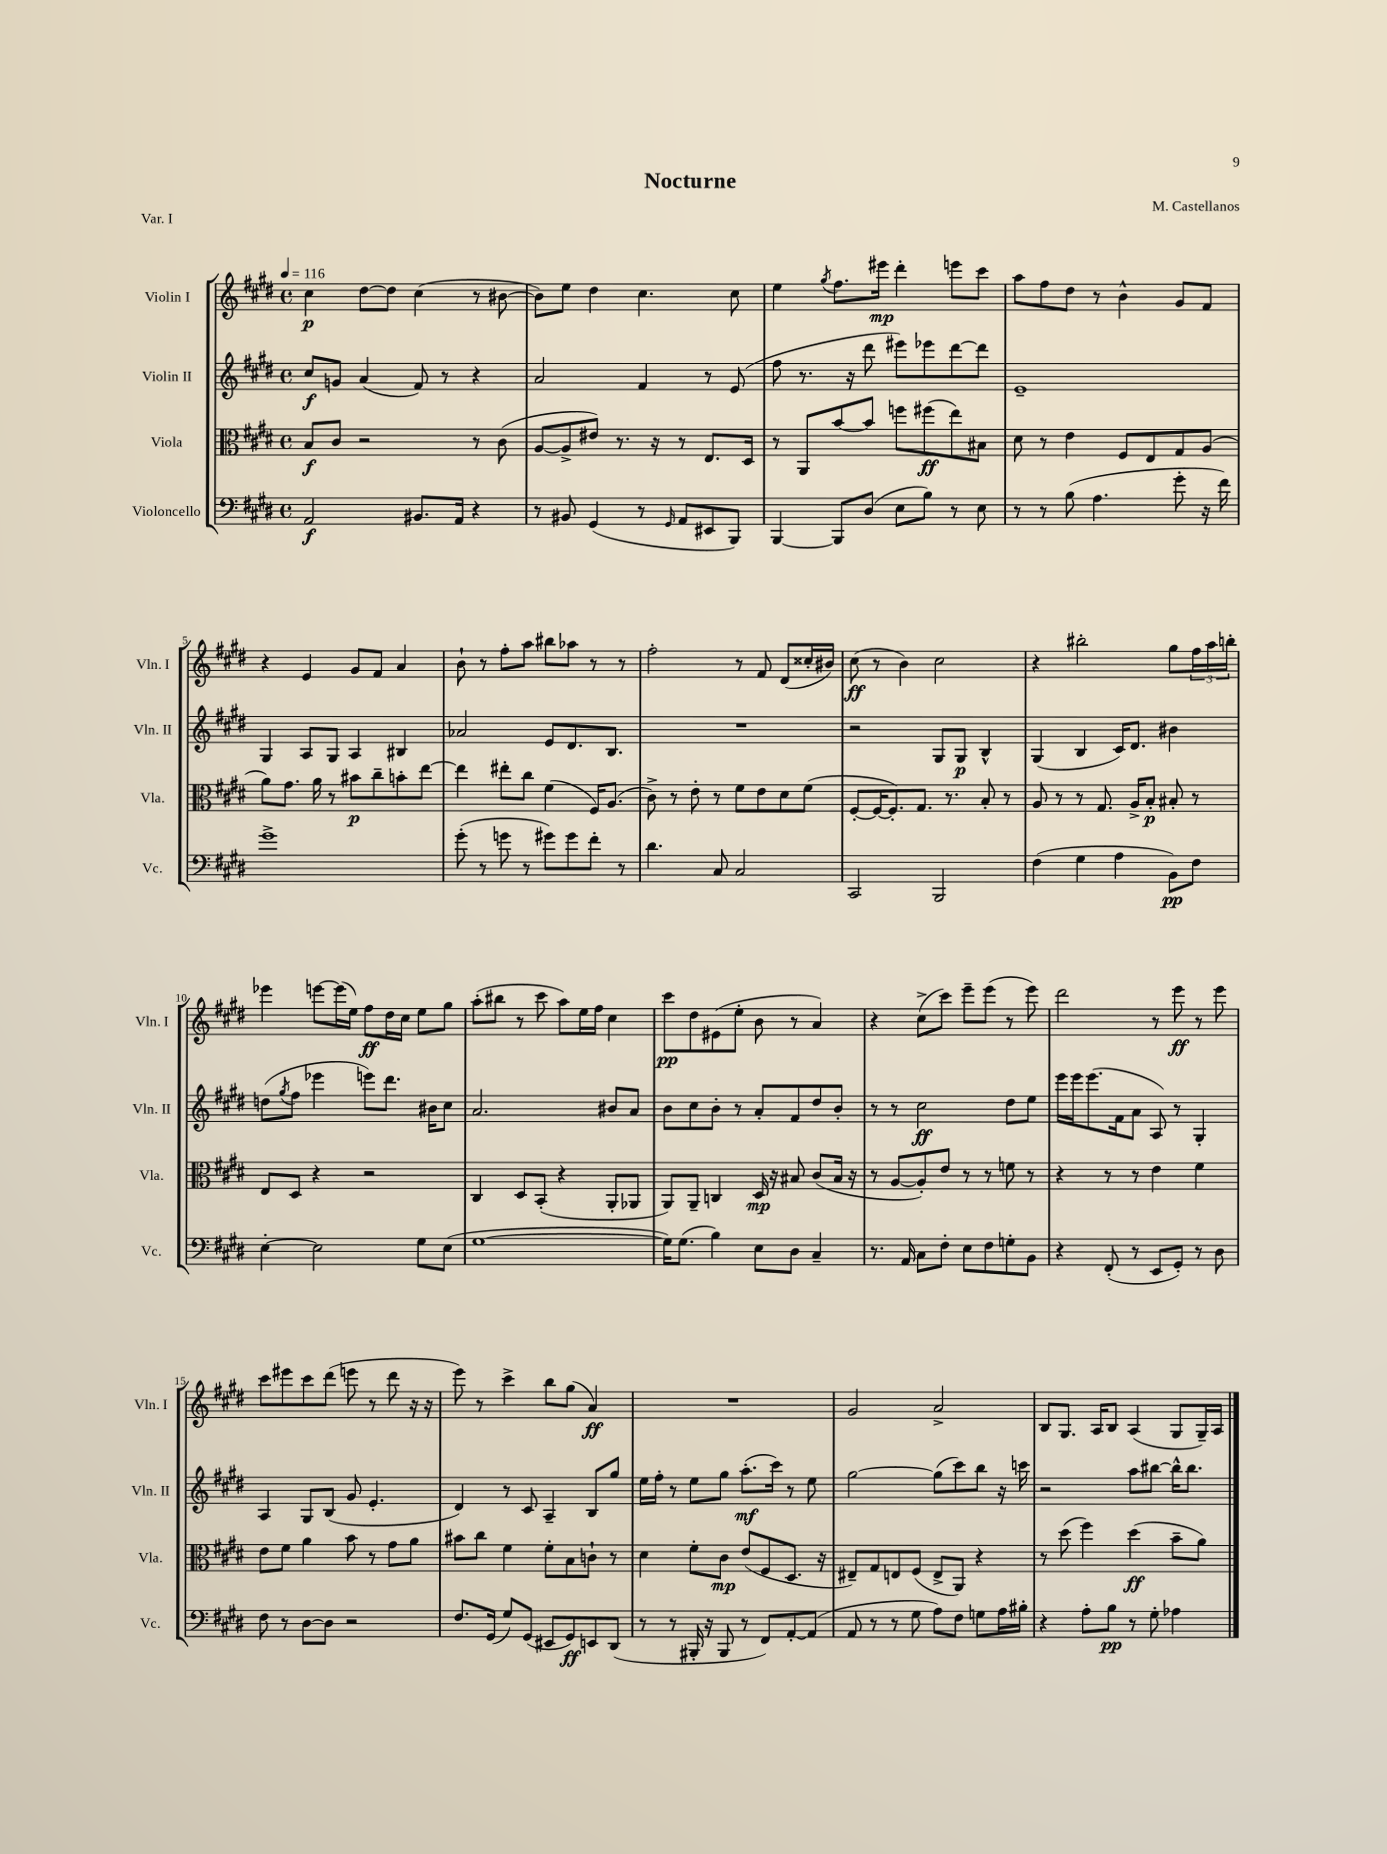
\header { title = "Nocturne" composer = "M. Castellanos" piece = "Var. I" }
<<
\new StaffGroup <<
\new Staff = "s0" \with { instrumentName = "Violin I" shortInstrumentName = "Vln. I" } {
    \clef treble \key e \major \defaultTimeSignature \time 4/4 \tempo 4 = 116
    cis''4\p dis''8~ dis''8 cis''4( r8 bis'8~ |
    bis'8) e''8 dis''4 cis''4. cis''8 |
    e''4 \acciaccatura { gis''8 } fis''8. eis'''16\mp dis'''4-. e'''8 cis'''8 |
    a''8 fis''8 dis''8 r8 b'4-^ gis'8 fis'8 |
    r4 e'4 gis'8 fis'8 a'4 |
    b'8-! r8 fis''8-. a''8 bis''8 aes''8 r8 r8 |
    fis''2-. r8 fis'8 dis'8( cisis''16-. bis'16) |
    cis''8\ff( r8 b'4) cis''2 |
    r4 bis''2-. gis''8 \tuplet 3/2 { fis''16 a''16 b''16-. } |
    ees'''4 e'''8~ e'''16( e''16) fis''8\ff dis''16 cis''16 e''8 gis''8 |
    a''8-.( bis''8 r8 cis'''8 a''8) e''16 fis''16 cis''4 |
    cis'''8\pp dis''8 eis'8( e''8-. b'8 r8 a'4) |
    r4 cis''8->( cis'''8) e'''8-- e'''8( r8 e'''8) |
    dis'''2 r8 e'''8\ff r8 e'''8 |
    cis'''8 eis'''8 cis'''8 dis'''8( e'''8 r8 dis'''8 r16 r16 |
    e'''8) r8 cis'''4-> b''8 gis''8( a'4\ff) |
    R1 |
    gis'2 a'2-> |
    b8 gis8. a16 b8 a4( gis8 gis16--) a16 \bar "|." |
}
\new Staff = "s1" \with { instrumentName = "Violin II" shortInstrumentName = "Vln. II" } {
    \clef treble \key e \major \defaultTimeSignature \time 4/4
    cis''8\f g'8 a'4( fis'8) r8 r4 |
    a'2 fis'4 r8 e'8( |
    fis''8 r8. r16 dis'''8 eis'''8) ees'''8 dis'''8~ dis'''8 |
    e'1-- |
    gis4 a8 gis8 a4 bis4 |
    aes'2 e'8 dis'8. b8. |
    R1 |
    r2 gis8 gis8\p b4-^ |
    gis4( b4 cis'16) dis'8. bis'4 |
    d''8( \acciaccatura { gis''8 } fis''8 ees'''4 e'''8) dis'''8. bis'16 cis''8 |
    a'2. bis'8 a'8 |
    b'8 cis''8 b'8-. r8 a'8-. fis'8 dis''8 b'8-. |
    r8 r8 cis''2\ff dis''8 e''8 |
    e'''16 e'''16 e'''8.( fis'16 a'8 a8) r8 gis4-. |
    a4 gis8 b8( gis'8 e'4.-. |
    dis'4) r8 cis'8 a4-- b8 gis''8 |
    e''16 fis''16-. r8 e''8 gis''8 a''8.-.\mf( cis'''16) r8 e''8 |
    gis''2~ gis''8( cis'''8) b''8 r16 c'''16 |
    r2 a''8 bis''8~ bis''16-^ bis''8. \bar "|." |
}
\new Staff = "s2" \with { instrumentName = "Viola" shortInstrumentName = "Vla." } {
    \clef alto \key e \major \defaultTimeSignature \time 4/4
    b8\f cis'8 r2 r8 cis'8( |
    a8~ a8-> eis'8) r8. r16 r8 e8. dis16 |
    r8 a,8 b'8~ b'8 f''8 fis''8\ff( e''8) bis8 |
    dis'8 r8 e'4 fis8 e8 gis8 a8( |
    a'8) gis'8. a'16 r8 bis'8\p cis''8-- b'8-. e''8~ |
    e''4 eis''8-. cis''8 fis'4( fis16) a8.( |
    cis'8->) r8 e'8-. r8 fis'8 e'8 dis'8 fis'8( |
    fis8~-. fis16~ fis8.-.) gis8. r8. b8-. r8 |
    a8 r8 r8 gis8. a16-> b8-.\p bis8-. r8 |
    e8 dis8 r4 r2 |
    cis4 dis8 b,8-.( r4 a,8-. aes,8 |
    a,8) a,8-- c4 dis16\mp r16 bis8 cis'8( bis16 r16 |
    r8 a8~ a8-.) e'8 r8 r8 f'8 r8 |
    r4 r8 r8 e'4 fis'4 |
    e'8 fis'8 a'4 b'8 r8 gis'8 a'8 |
    bis'8 cis''8 fis'4 fis'8-. b8 c'8-! r8 |
    dis'4 fis'8-. cis'8\mp e'8( fis8 dis8. r16 |
    eis8--) gis8 e8 fis8( e8-> a,8) r4 |
    r8 dis''8( fis''4) dis''4\ff( b'8-- a'8) \bar "|." |
}
\new Staff = "s3" \with { instrumentName = "Violoncello" shortInstrumentName = "Vc." } {
    \clef bass \key e \major \defaultTimeSignature \time 4/4
    a,2\f bis,8. a,16 r4 |
    r8 bis,8 gis,4( r8 \grace { gis,16 } a,8 eis,8 b,,8) |
    b,,4~ b,,8 dis8( e8 b8) r8 e8 |
    r8 r8 b8( a4. gis'8-. r16 fis'16) |
    gis'1-> |
    gis'8-.( r8 g'8 r8 gis'8) gis'8 fis'8-. r8 |
    dis'4. cis8 cis2 |
    cis,2 b,,2 |
    fis4( gis4 a4 b,8\pp) fis8 |
    e4~-. e2 gis8 e8( |
    gis1~ |
    gis16) gis8.( b4) e8 dis8 cis4-- |
    r8. a,16 cis8 fis8-. e8 fis8 g8-. b,8 |
    r4 fis,8-.( r8 e,8 gis,8-.) r8 dis8 |
    fis8 r8 dis8~ dis8 r2 |
    fis8. gis,16( gis8) gis,8( eis,8 gis,8\ff) e,8 dis,8( |
    r8 r8 bis,,16-. r16 bis,,8 r8 fis,8) a,8~-. a,8( |
    a,8 r8 r8 gis8 a8) fis8 g8 a16 bis16-. |
    r4 a8-. b8\pp r8 gis8-. aes4 \bar "|." |
}
>>
>>
